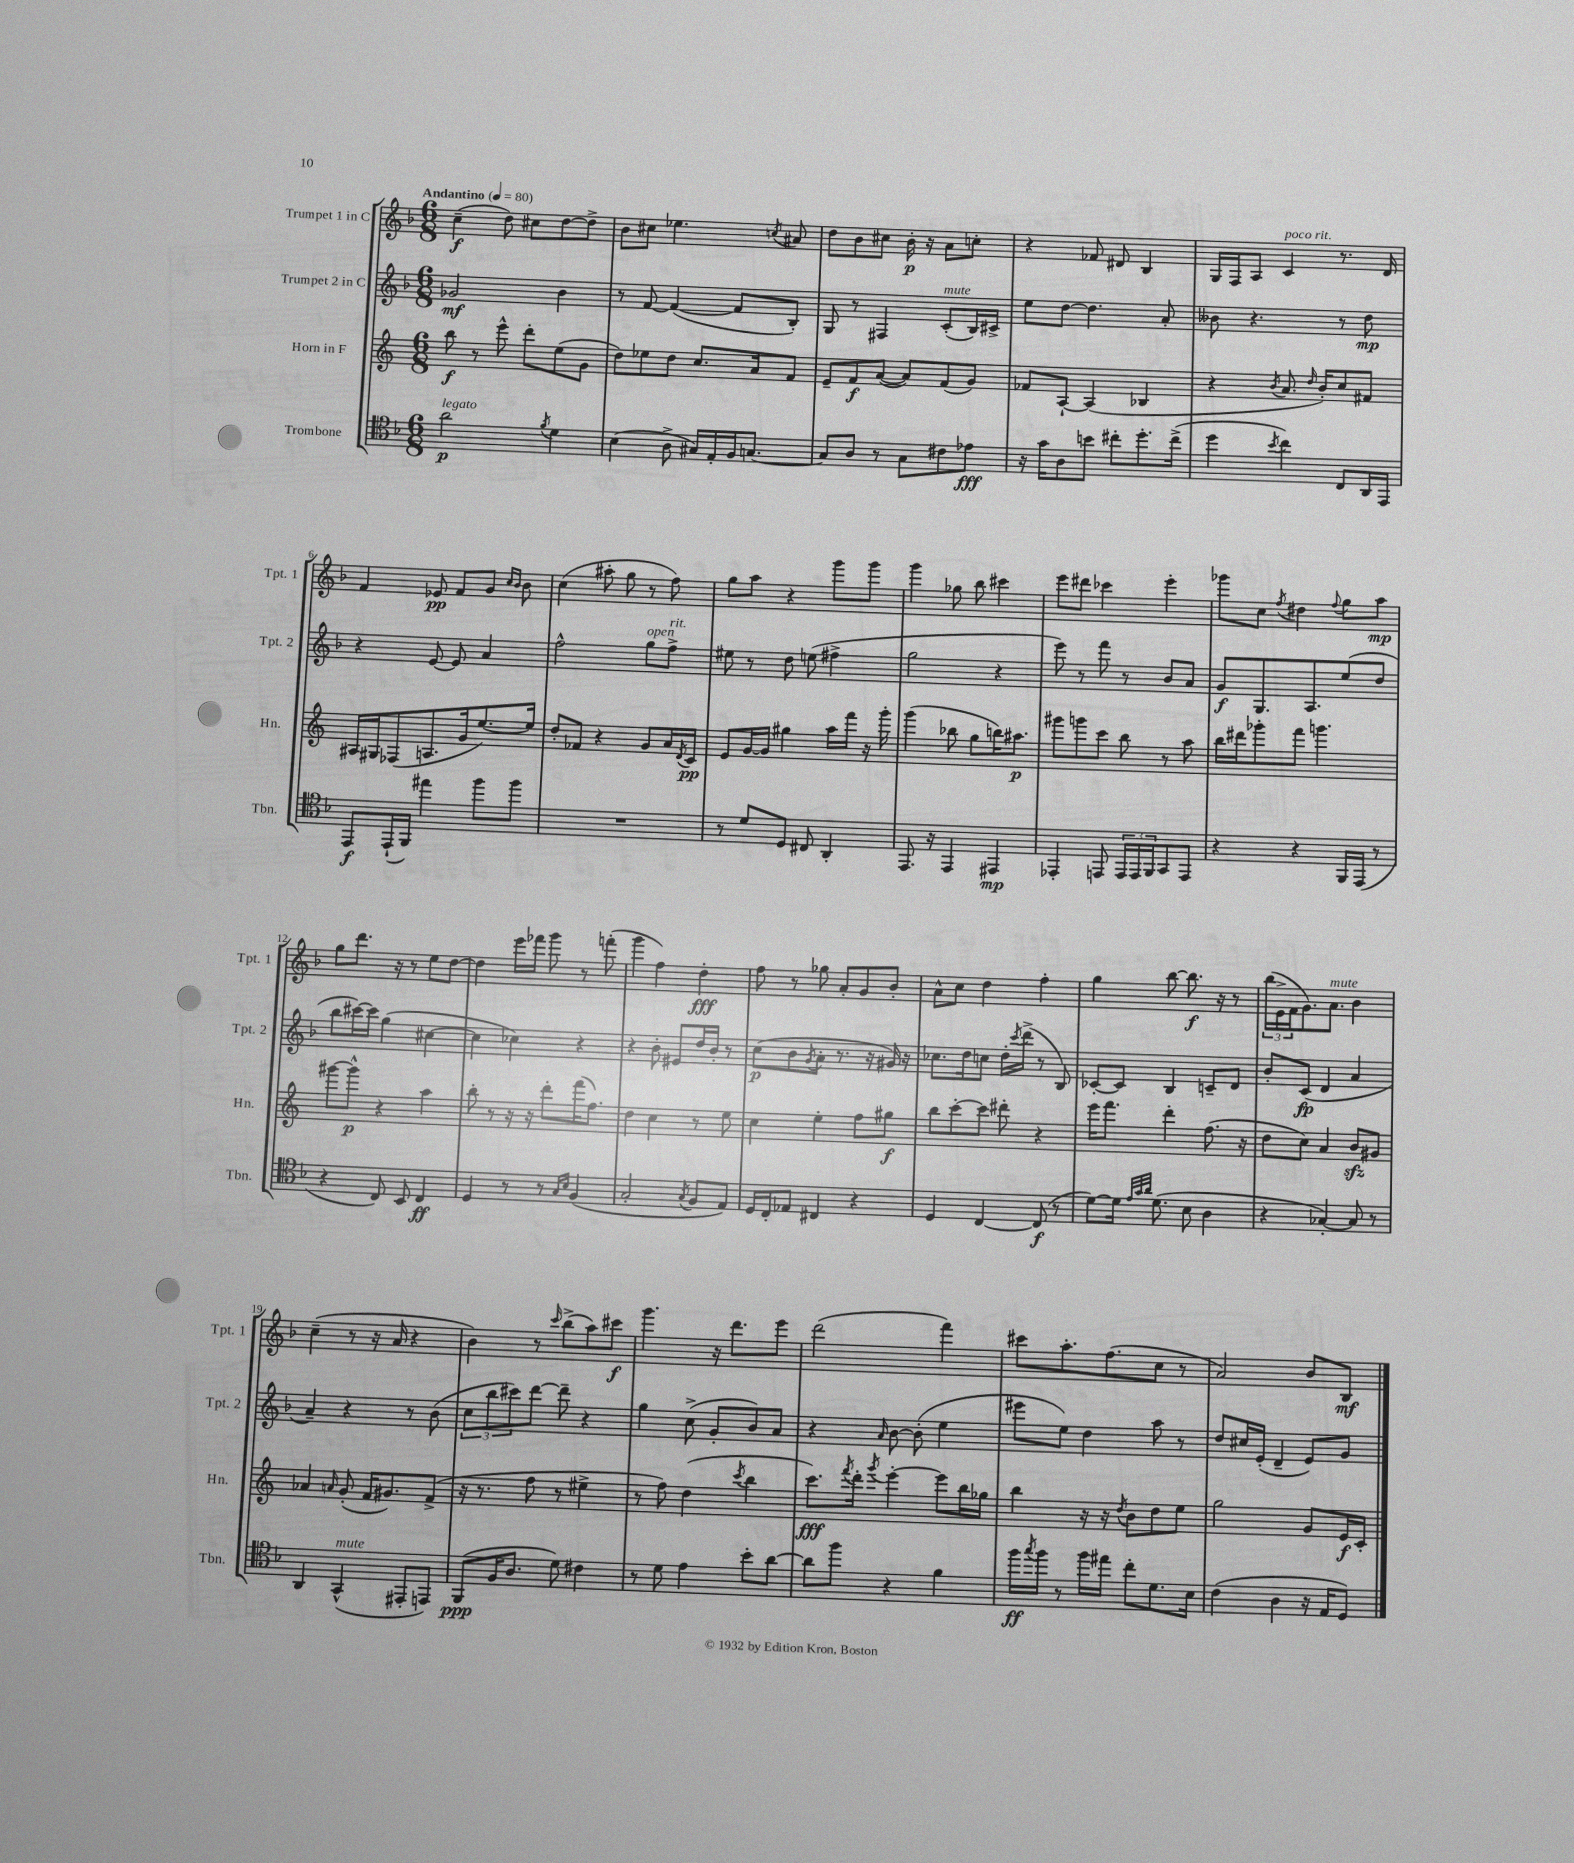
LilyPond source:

<<
\new StaffGroup <<
\new Staff = "s0" \with { instrumentName = "Trumpet 1 in C" shortInstrumentName = "Tpt. 1" } {
    \clef treble \key f \major \numericTimeSignature \time 6/8 \tempo "Andantino" 4 = 80
    c''4--\f( d''8) cis''8 d''8~ d''8-> |
    bes'8 cis''8 ees''4. \acciaccatura { c''8 } ais'8 |
    d''8 bes'8 cis''8 bes'16-.\p r16 a'8 c''8-. |
    r4 fes'8 dis'8 bes4 |
    g16 f16 a8 c'4^\markup { \italic "poco rit." } r8. d'16 |
    f'4 ees'8\pp f'8 g'8 \grace { c''16 bes'16 } bes'8 |
    c''4( ais''8-. g''8 r8 f''8) |
    g''8 a''8 r4 g'''8 g'''8 |
    g'''4 ges''8 bes''8 cis'''4 |
    e'''8 dis'''8 ces'''4 e'''4-. |
    ges'''8 c''8 \acciaccatura { f''8 } dis''4 \appoggiatura { f''8 } g''8 a''8\mp |
    g''8 d'''8. r16 r8 e''8 d''8~ |
    d''4 e'''16 fes'''16 g'''8 r8 f'''8-.( |
    g'''4 f''4) d''4-.\fff |
    f''8 r8 ges''8 a'8-. g'8 bes'8-. |
    a'8-^ c''8 d''4 f''4-. |
    g''4 bes''8~ bes''8.\f r16 r8 |
    \tuplet 3/2 { bes''16( e'16-> f'16 } g'8.) a'8.^\markup { \italic "mute" } bes'4 |
    c''4--( r8 r16 a'16 r4 |
    bes'4) r8 \grace { c'''16 } bes''8->( a''8) cis'''8\f |
    g'''4. r16 d'''8. e'''8 |
    d'''2( f'''4) |
    cis'''8 a''8.-. f''8.( c''8 r8 |
    a'2) bes'8 bes8\mf \bar "|." |
}
\new Staff = "s1" \with { instrumentName = "Trumpet 2 in C" shortInstrumentName = "Tpt. 2" } {
    \clef treble \key f \major \numericTimeSignature \time 6/8
    ges'2\mf bes'4 |
    r8 f'8~ f'4~( f'8 bes8-.) |
    g8 r8 fis4 c'8-.^\markup { \italic "mute" }( bes16) cis'16-> |
    e''8 d''8~ d''4. a'8-. |
    beses'8 r4. r8 d''8\mp |
    r4 e'8~ e'8 a'4 |
    f''2-^ g''8^\markup { \italic "open" } f''8->^\markup { \italic "rit." } |
    eis''8 r8 d''8 e''8( fis''4-> |
    g''2 r4 |
    e'''8) r8 f'''8 r8 bes'8 a'8 |
    g'8\f g8. a8. e''8( d''8 |
    bes''8 cis'''16~) cis'''16 g''4( cis''4~ |
    cis''4 ces''4) r4 |
    r4 bes'8-. eis'8 d''16 bes'16-. r8 |
    c''8\p( bes'8 \acciaccatura { g'8 } a'8-. r8. r16 gis'16) r16 |
    ces''8. d''16 c''8 d''16-. \acciaccatura { c'''8 } d'''16->( r8 bes8) |
    ces'8~-. ces'8 bes4 c'8-- d'8 |
    bes'8-. c'8\fp( d'4 a'4 |
    a'4--) r4 r8 bes'8( |
    \tuplet 3/2 { c''8 bes''8 cis'''8) } d'''8~ d'''8-- r4 |
    g''4 c''8->( g'8-. bes'8) a'8 |
    r4 \grace { a'16 } bes'8~ bes'8-.( e''4 |
    eis'''8 e''8) d''4 a''8 r8 |
    d''8 cis''16 e'16-.( d'4-- e'8) g'8 \bar "|." |
}
\new Staff = "s2" \with { instrumentName = "Horn in F" shortInstrumentName = "Hn." } {
    \clef treble \key c \major \numericTimeSignature \time 6/8
    b''8\f r8 e'''8-^ d'''8-. e''8( g'8 |
    d''8) ees''8 d''8 c''8. a'16 f'8 |
    e'8-- f'8\f a'8~( a'8) f'8( g'8) |
    fes'8 a8~-! a4( bes4 |
    r4 \acciaccatura { b'8 } a'8. \grace { d''16 } b'16-.) c''8 fis'8 |
    ais16 gis16 fes8( a8. g'16 e''8.~) e''16 |
    d''8-. fes'8 r4 g'8 a'16 \acciaccatura { d'8 } c'16\pp |
    e'8 g'16~ g'16 gis''4 a''16 f'''16 r16 g'''16-. |
    g'''4( bes''8 g''8 b''16) ais''8.\p |
    gis'''8 g'''8 c'''8 b''8 r8 a''8 |
    b''16 dis'''16 ges'''8-. f'''8 g'''4. |
    gis'''8~ gis'''8-^\p r4 a''4 |
    b''8-. r8 r16 r16 d'''8-. f'''16( f''8.) |
    d''4 c''4 r8 e''8 |
    c''4 e''4-. f''8 gis''8\f |
    b''8 c'''8~-. c'''8 dis'''8-. r4 |
    e'''16 f'''8. d'''4-. f''8.( r16 |
    d''8 c''8) a'4 b'8\sfz gis'8 |
    aes'4 \grace { a'16 } g'8-.( f'16 gis'8.) f'8->( |
    r16 r8. f''8 r8 eis''4-> |
    r8 f''8) d''4( \acciaccatura { c'''8 } b''4 |
    c'''8.\fff) \acciaccatura { f'''8 } d'''16-. \acciaccatura { g'''8 } e'''4~-. e'''8 b''16 ges''16 |
    b''4 r16 r16 \acciaccatura { d''8 } b'8 d''8 e''8 |
    g''2 g'8 e'16\f c'16-. \bar "|." |
}
\new Staff = "s3" \with { instrumentName = "Trombone" shortInstrumentName = "Tbn." } {
    \clef tenor \key f \major \numericTimeSignature \time 6/8
    a'2\p^\markup { \italic "legato" } \acciaccatura { f'8 } d'4 |
    bes4( a8-> gis16) e16-. f16 g8.~ |
    g8 a8 r8 g8 cis'8 ees'8\fff |
    r16 g'16 a8 b'8 cis''8-. d''8.-. cis''16->( |
    d''4 \acciaccatura { bes'8 } c''4) c8 a,16 e,16 |
    e,8\f e,16-!( f,16) eis''4 f''8 f''8 |
    R2. |
    r8 d'8 d8 cis8 a,4-. |
    e,8. r16 e,4 eis,4\mp |
    ees,4-. e,8 \tuplet 3/2 { e,16 e,16 f,16 } g,8 e,8 |
    r4 r4 f,16 e,16( r8 |
    r4 c8) bes,8 c4\ff |
    d4 r8 r8 \grace { g16 bes16 } f4( |
    g2-. \acciaccatura { g8 } f8 e8) |
    d16 c16-. ees8 cis4 r4 |
    d4 c4~ c8\f( r8 |
    d'8~) d'16 \grace { e'32 g'32 a'32 } d'8.( bes8 a4 |
    r4 ges4~-.) ges8 r8 |
    a,4 g,4-^^\markup { \italic "mute" }( eis,8-. e,8) |
    f,8\ppp( f16 a8. d'8) cis'4 |
    r8 d'8 e'4 bes'8-. a'8~ |
    a'8 f''8 r4 f'4 |
    f''16\ff \acciaccatura { g''8 } f''16 r8 f''16 eis''16 c''8-. d'8. bes16 |
    c'4( a4 r16 e16 d8) \bar "|." |
}
>>
>>
